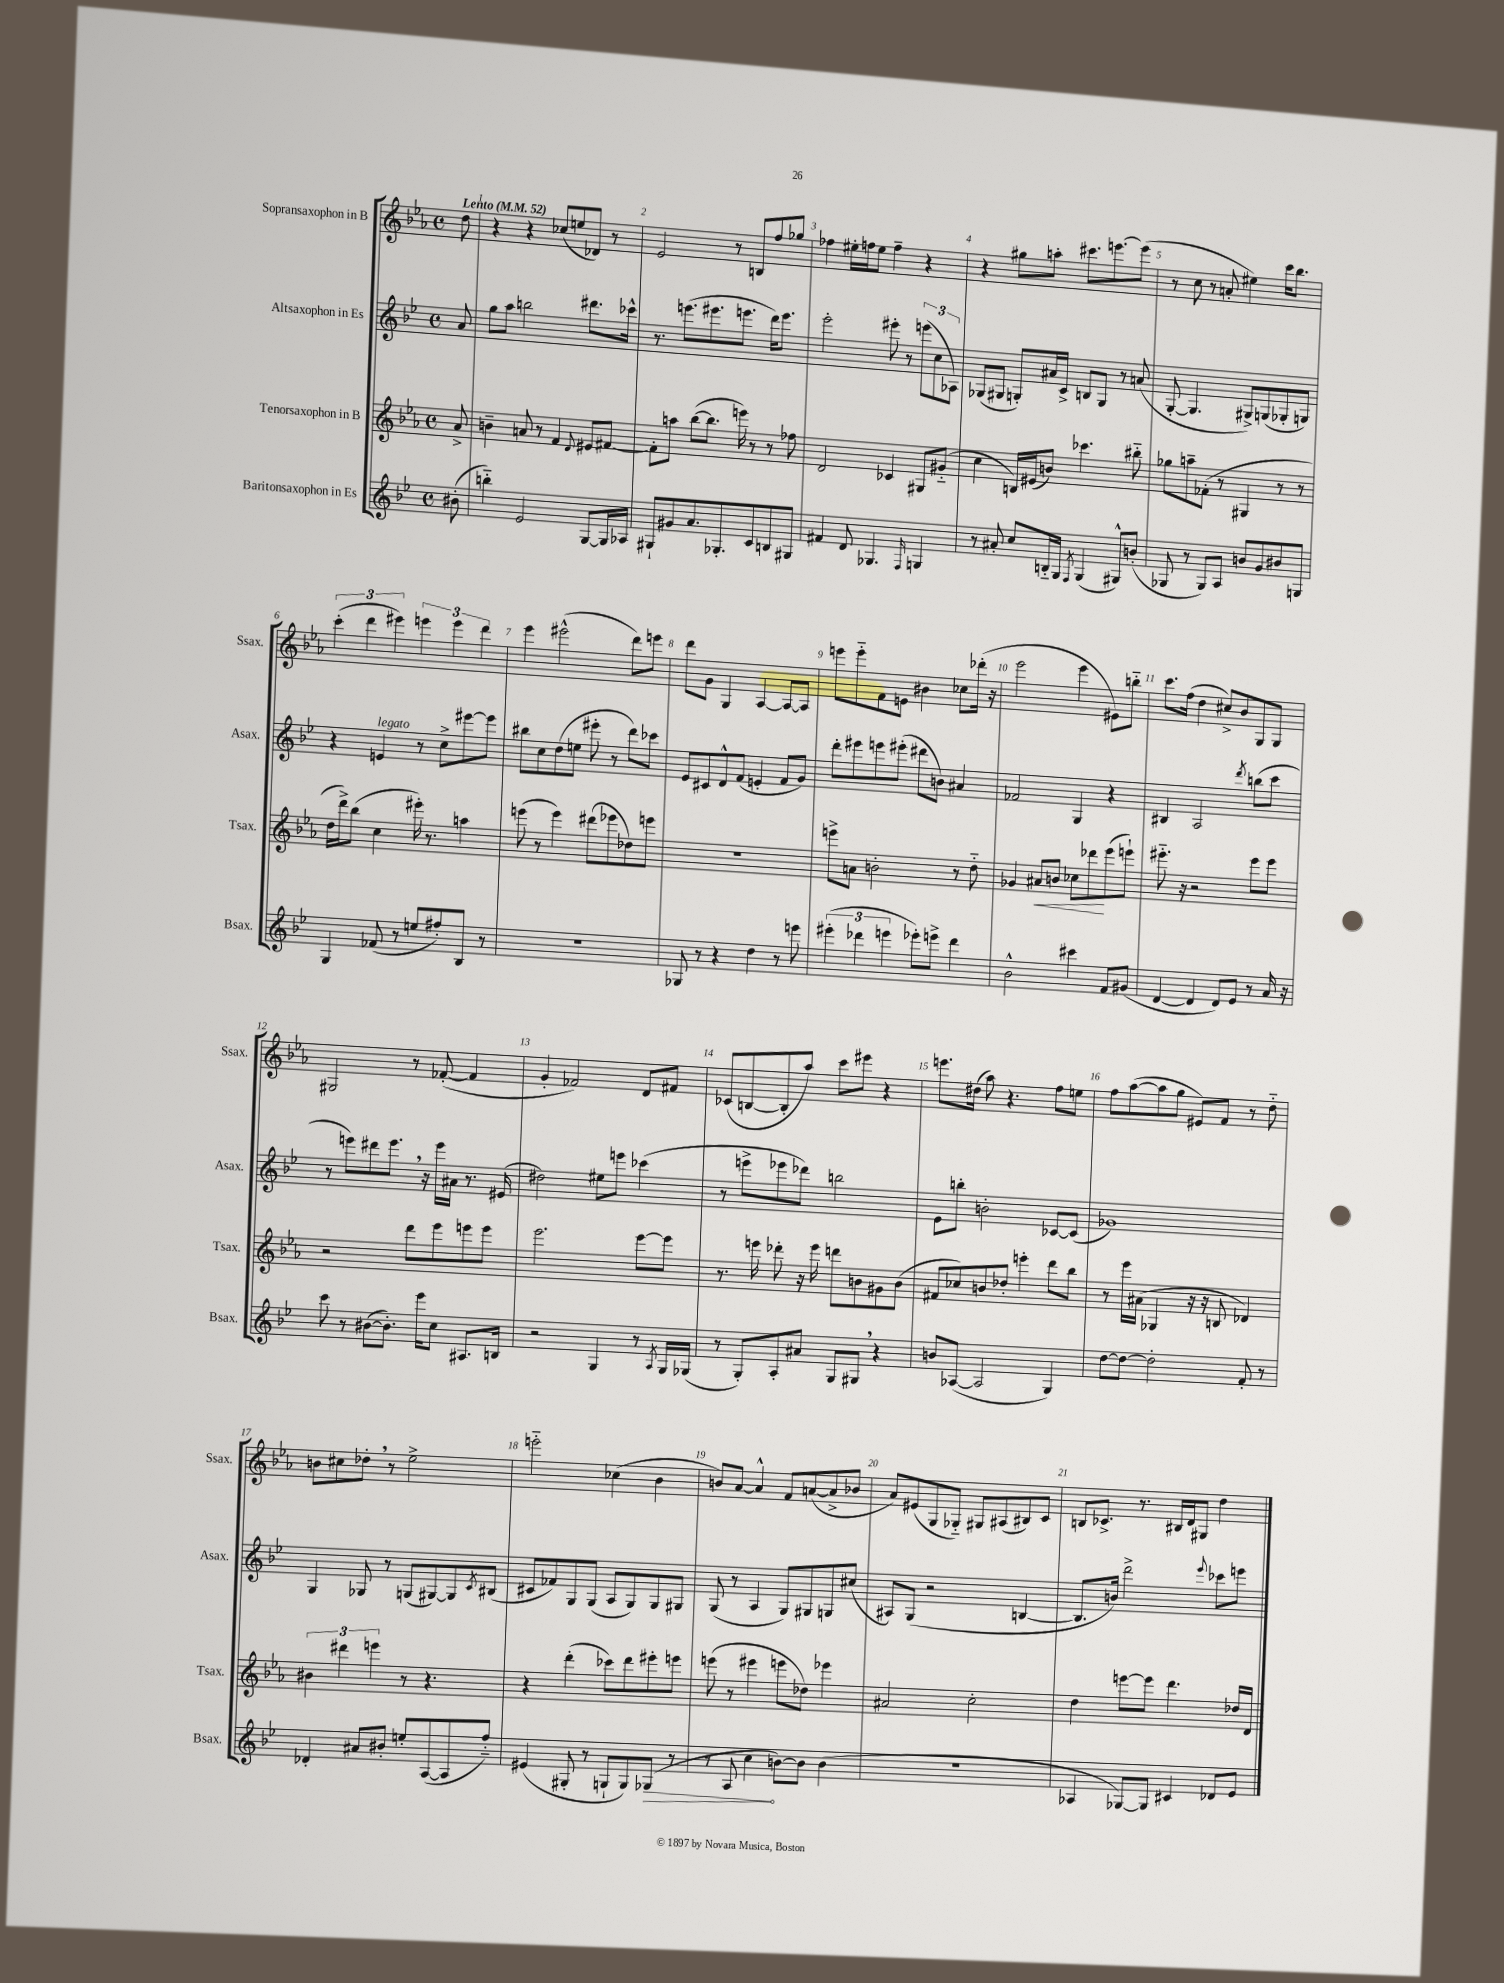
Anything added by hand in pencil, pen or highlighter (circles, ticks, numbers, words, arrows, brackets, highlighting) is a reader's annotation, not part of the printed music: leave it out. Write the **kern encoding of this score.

**kern	**kern	**kern	**kern
*staff4	*staff3	*staff2	*staff1
*clefG2	*clefG2	*clefG2	*clefG2
*k[b-e-]	*k[b-e-a-]	*k[b-e-]	*k[b-e-a-]
*M4/4	*M4/4	*M4/4	*M4/4
*met(c)	*met(c)	*met(c)	*met(c)
*MM52	*MM52	*MM52	*MM52
(8b#'\	8a-^/	8a/	8dd\
=	=	=	=
4bb'~\)	4b~\	8gg\L	4r
.	.	8aa\J	.
2e-/	8a/	2bb\	4r
.	8r	.	.
.	4f/	.	(8cc-/L
.	.	.	8ee/
.	8qqd/	.	.
[8G/L	8e#/L	8.ddd#\L	8d-/J)
16G/]L	[8f#/J	.	8r
16A-/JJ	.	16ccc-^^\Jk	.
=	=	=	=
8G#`/L	8f#'\]L	8.r	2e-/
8g#/	8aa\J	.	.
.	.	(8.eee\L	.
8.a/	([8bb-\L	.	.
.	8.bb-\]J	8.eee#\	.
8.G-'/	.	.	.
.	.	.	8r
.	16eee\)	8.eee\J	.
8c/	8r	.	8B/L
8B/	8r	16ddd\LK)	8ff/
.	.	8.eee\J	.
8G#/J	8ff-\	.	8gg-/J
=	=	=	=
4f#/	2d/	2eee-'\	4ff-\
8d/	.	.	16ee#'\LL
.	.	.	16ff\J
4.G-/	.	.	8ee#\J
.	4c-/	8eee#'\	4ff~\
.	.	8r	.
16qqF/	.	.	.
4G/	8G#/L	(12eee\L	4r
.	.	12cc\	.
.	(8g#'~/J	.	.
.	.	12A-\J)	.
=	=	=	=
8r	4cc\	(8G-/L	4r
8a#'/	.	8G#/J	.
8cc/L	16B/LL)	8G'/L)	8gg#\L
.	(16e#/J	.	.
16B'~/L	8b/J)	16a#/L	8aa'\J
16G/JJ	.	16c^/JJ	.
8qF/	.	.	.
(4G/	4.ccc-\	8B/L	8.ccc#\L
.	.	8G/J	.
.	.	.	[8.eee\
8G#^^/L)	.	8r	.
(8b'/J	8bb#'~\	(8a/	(8eee\]J
=	=	=	=
8G-/	8gg-\L	[8G'/	8r
8r	8aa~\	4.G/]	8cc\
8G-/L)	(8f-'\J	.	8r
8A/J	8r	.	8a'/
8b/L	4G#/	8G#^/L)	4ee#\)
8g/	.	(8G/	.
8b#/	8r	8G-'/	16ccc\LK
.	.	.	8.bb-\J
8G/J	8r	8G/J)	.
=	=	=	=
4G/	16dd\LL	4r	(6ccc'\
.	16ddd^\J)	.	.
.	(8bb-\J	.	.
.	.	.	6ddd\
(8f-/	4cc\	4e/	.
.	.	.	6eee#\)
8r	.	.	.
8ee/L	16eee#'\)	8r	6eee\
.	8.r	.	.
8ff#'/)	.	8cc^\L	.
.	.	.	6eee\
8B-/J	4aa\	[8eee#\	.
.	.	.	6ddd\
8r	.	8eee#\]J	.
=	=	=	=
1r	(8eee\	8bb#\L	4eee-\
.	8r	8cc\	.
.	4eee\)	(8dd\	(2eee#^^\
.	.	8ee\J	.
.	(8ddd#\L	8eee#'\	.
.	8eee-\	8r	.
.	8dd-\)	8ddd\L)	8ddd\L)
.	8eee\J	8ccc-\J	8eee\J
=	=	=	=
8G-/	1r	8e-/L	8ddd\L
8r	.	8c#/	8g\J
4r	.	8d^^/	4G/
.	.	(8f/J	.
4dd\	.	4e'/	[4A-/
8r	.	8f/L	8A-/_L
8eee\	.	8g/J)	8A-/]J
=	=	=	=
(6eee#'\	8eee^\L	8ddd'\L	8eee\L
.	8a\J	8eee#\	8eee'~\
6ddd-\	.	.	.
.	2b'\	8eee\	8f\
6eee\	.	.	.
.	.	(8eee#'\J	8e\J
8eee-'\L)	.	8ddd#\L	4b#\
8eee^\J	.	8b\J)	.
4ddd-\	8r	4a#/	8cc-\L
.	8dd'~\	.	(16ddd-'\Jk
.	.	.	16r
=	=	=	=
2b-^^\	4g-/	2f-/	2eee-\
.	8a#/L	.	.
.	8b/J	.	.
4ccc#\	8cc-\L	4G/	4eee-\
.	8ddd-\	.	.
8f/L	(8eee-\	4r	8e#\L)
(8g#/J	8eee`\J)	.	8bb'~\J
=	=	=	=
[4d/	8.eee#'~\	4B#/	8.ccc\L
.	16r	.	(16ff\Jk
4d/]	2r	2A/	4dd\
8d/L)	.	.	8cc#^/L)
8e-/J	.	.	8b-/
.	.	8qddd/	.
8r	8eee#\L	(8bb\L	8G/
16a/	8eee#\J	8ccc\J	8G/J
16r	.	.	.
=	=	=	=
8ccc\	2r	8r	2G#/
8r	.	8eee\L)	.
([8b#\L	.	8ddd#\	.
8.b#'\]J)	.	8.eee\J	.
.	8ddd\L	.	8r
16eee-\LK	.	16r	.
8cc\J	8eee-\	16eee\LL	([8f-'/
.	.	16a#\JJ	.
8.A#/L	8eee\	8.r	4f-/]
.	8eee\J	.	.
16B/Jk	.	(16e#/	.
=	=	=	=
2r	2.eee-\	2dd#\)	4g'/
.	.	.	2f-/)
4G/	.	8ee#\L	.
.	.	8eee\J	.
8r	[8eee-\L	(4ccc-\	8d/L
8qA/	.	.	.
16G/LL	8eee-\]J	.	8f#/J
(16G-/JJ	.	.	.
=	=	=	=
8r	8.r	8r	(8c-/L
8G'/L)	.	8eee^\L	[8B/
.	16eee\	.	.
8A'/	8ddd-'\	8eee-\	8B'/]
8a#/J	16r	8ddd-\J)	8aa-/J)
.	16eee\	.	.
8G/L	8ddd\L	2bb\	8ccc\L
8G#/J	8b\	.	8eee#\J
4r	8g#\	.	4r
.	(8b\J	.	.
=	=	=	=
8b/L	8f#/L	8e-\L	8.eee\L
([8A-/J	8cc-/)	8bb'\J	.
.	.	.	(16dd#\Jk
2A-/]	8b/	2b'\	8aa-\)
.	8dd-'/J	.	4.r
.	4eee'\	.	.
4G/)	8ddd\L	[8c-/L	8ff\L
.	8bb-\J	(8c-/]J	8ee\J
=	=	=	=
[8dd\L	8r	1g-)	8ff\L
8dd\_J	16eee-\LL	.	([8aa-\
.	(16a#\JJ	.	.
2dd'\]	4G-/	.	8aa-\]
.	.	.	8gg\J
.	16r	.	8e#/L)
.	16r	.	.
.	8B/	.	8f/J
8f'/	4d-/)	.	8r
8r	.	.	8dd'~\
=	=	=	=
4d-'/	6b#\	4G/	8b\L
.	.	.	8cc#\
.	6ddd#\	.	.
8a#/L	.	8G-/	8dd-'\J
.	6eee\	.	.
8b#'/J	.	8r	8r
8ee'/L	8r	(8G/L	2ee-^\
([8A/	4.r	[8G#/)	.
8A/]	.	8G#/]	.
.	.	8qc/	.
8ff'~/J)	.	(8B#/J	.
=	=	=	=
(4e#/	4r	8c#/L	2eee'~\
.	.	8f-/)	.
8G#'/	(4ddd'\	8G/	.
8r	.	(8G/J	.
8G`/L	8ccc-\L)	8A/L	(4cc-\
8G/)	8ddd\	8G/)	.
(8G-/J	8eee#'\	8G/	4b-\
8r	8eee\J	8G#/J	.
=	=	=	=
8r	(8eee\	(8G/	8b/L)
8A/	8r	8r	[8a-/J
4cc\	4eee#\	4A/	4a-^^/]
[8b\L)	8eee\L	8G/L)	8f/L
8b\]J	8dd-\J)	8G#/	([8a/
(4b\	4eee-\	8G/	8a^/]
.	.	(8cc#/J	8b-/J
=	=	=	=
1r	2a#/	8A#/L)	8a-/L)
.	.	(8G/J	(8e#/
.	.	2r	8G/
.	.	.	8G-'~/J)
.	2cc'\	.	8G#/L
.	.	.	(8A#/
.	.	[4B/	8B#/)
.	.	.	8c/J
=	=	=	=
4A-/	4dd\	8.B/]L	8B/L
.	.	.	8.c-^/J
.	.	16b/Jk)	.
[8G-/L)	[8eee\L	2ddd^\	.
.	.	.	8.r
8G-/]J	8eee\]J	.	.
4c#/	4.ddd\	.	16B#/LL
.	.	.	16d/J
.	.	.	8G#/J
.	.	8qqeee-/	.
8d-/L	.	8ccc-\L	4dd\
8e-/J	16dd-/LL	8eee\J	.
.	16d/JJ	.	.
==	==	==	==
*-	*-	*-	*-
